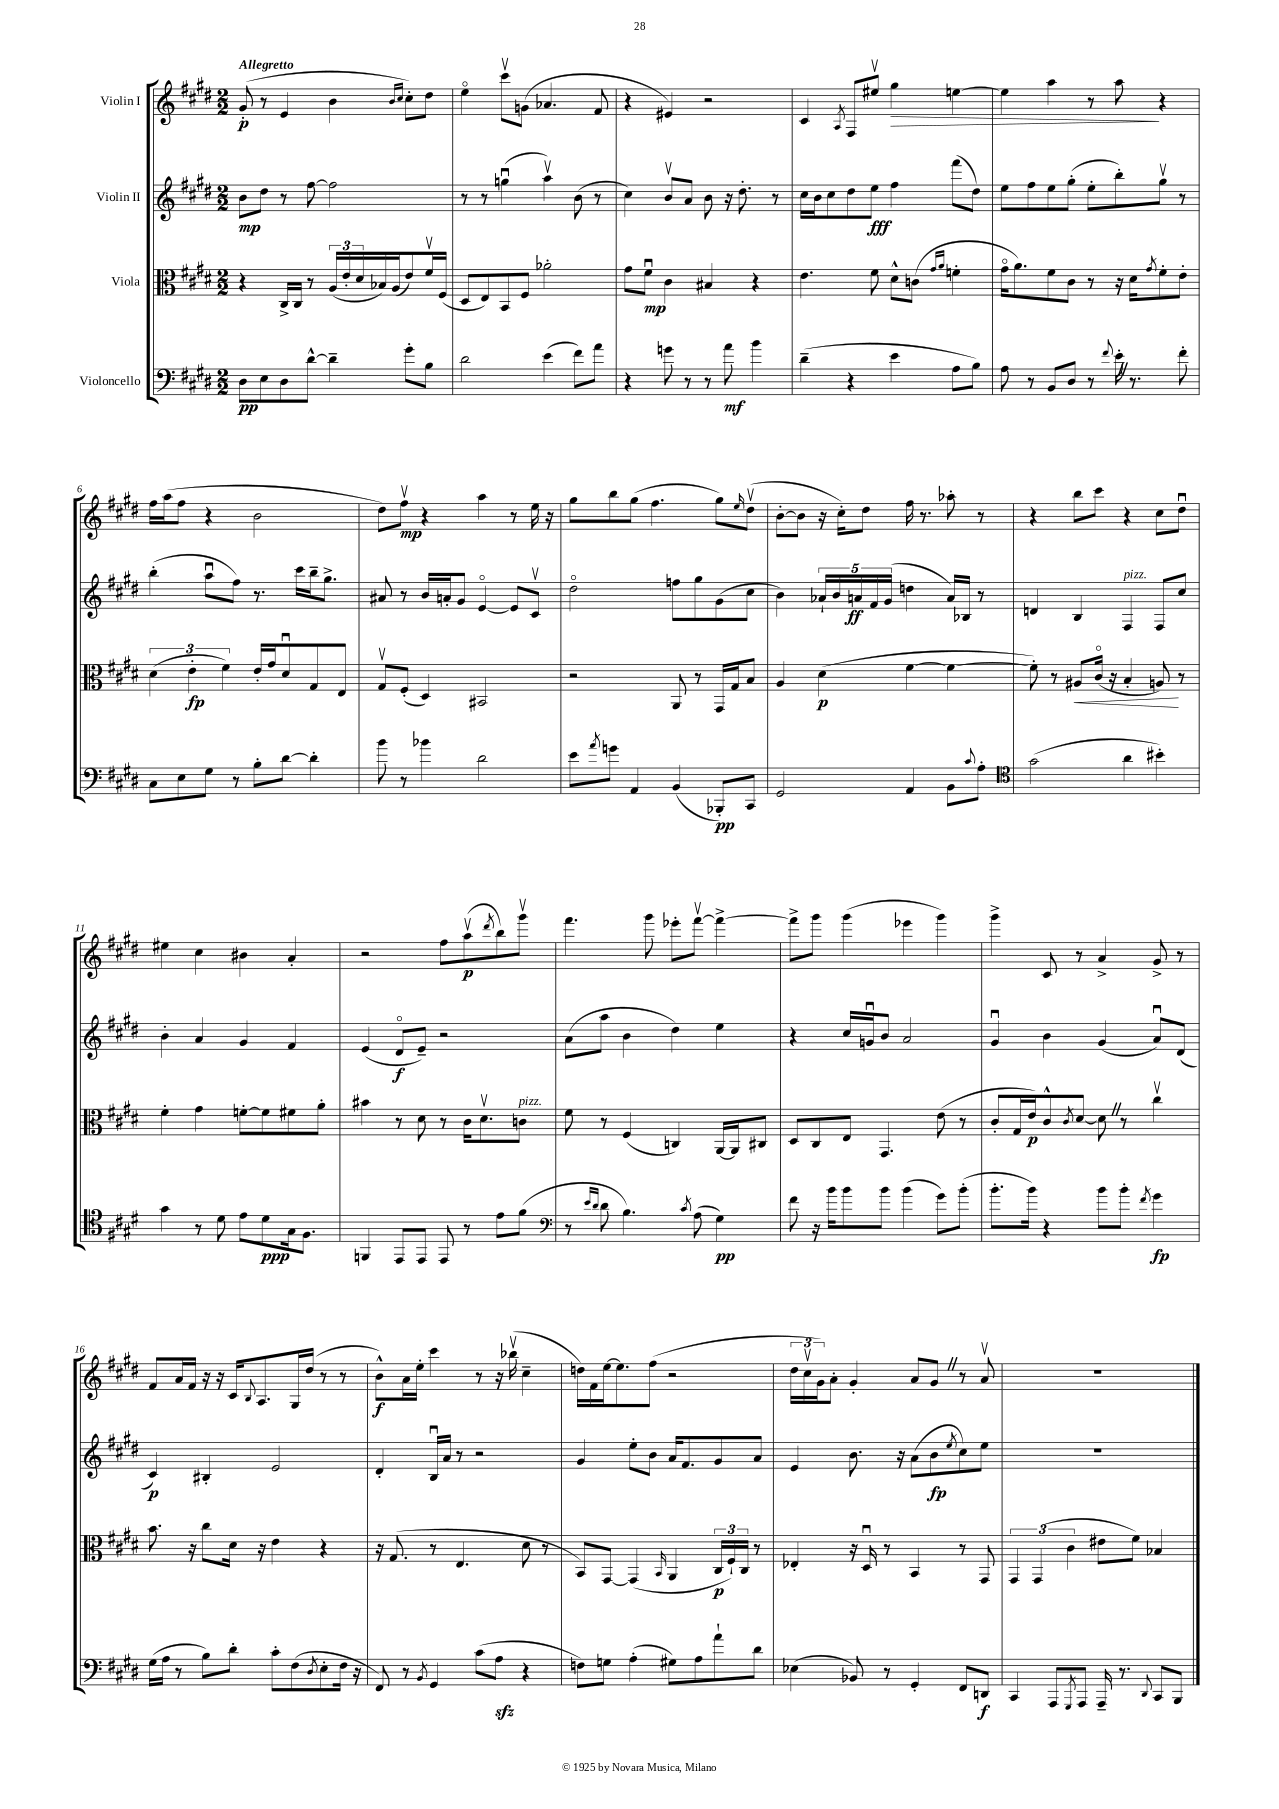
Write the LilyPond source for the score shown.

<<
\new StaffGroup <<
\new Staff = "s0" \with { instrumentName = "Violin I" } {
    \clef treble \key e \major \numericTimeSignature \time 2/2 \tempo "Allegretto"
    gis'8-.\p( r8 e'4 b'4 \grace { b'16 cis''16 } cis''8-.) dis''8 |
    e''4\flageolet cis'''8\upbow g'8( aes'4. fis'8 |
    r4 eis'4) r2 |
    cis'4 \acciaccatura { a8 } fis8 eis''8\upbow gis''4\> e''4~ |
    e''4 a''4 r8 a''8\! r4 |
    fis''16 a''16( fis''8 r4 b'2 |
    dis''8) fis''8\upbow\mp r4 a''4 r8 e''16 r16 |
    gis''8 b''8 gis''8( fis''4. gis''8) \grace { e''16 } dis''8\upbow( |
    b'8~-. b'8 r16 cis''16-.) dis''8 fis''16 r8. aes''8-. r8 |
    r4 b''8 cis'''8 r4 cis''8 dis''8\downbow |
    eis''4 cis''4 bis'4 a'4-. |
    r2 fis''8 a''8\upbow\p( \acciaccatura { dis'''8 } b''8) gis'''8\upbow |
    fis'''4. gis'''8 ees'''8-. fis'''8~\upbow fis'''4~-> |
    fis'''8-> gis'''8 gis'''4( ees'''4 gis'''4) |
    gis'''4-> cis'8 r8 a'4-> gis'8-> r8 |
    fis'8 a'16 fis'16 r16 r16 cis'16 \appoggiatura { b8 } a8. gis16 dis''16( r8 r8 |
    b'8-^\f) a'16 e''16-. cis'''4 r8 r16 bes''16\upbow( cis''4-- |
    d''16) fis'16 e''16~ e''8. fis''8( r2 |
    \tuplet 3/2 { dis''16 cis''16\upbow gis'16) } a'8-. gis'4-. a'8 gis'8 \once \override BreathingSign.text = \markup { \musicglyph "scripts.caesura.straight" } \breathe r8 a'8\upbow |
    R1 \bar "|." |
}
\new Staff = "s1" \with { instrumentName = "Violin II" } {
    \clef treble \key e \major \numericTimeSignature \time 2/2
    b'8\mp dis''8 r8 fis''8~ fis''2 |
    r8 r8 g''4\downbow( a''4\upbow) b'8( r8 |
    cis''4) b'8\upbow a'8 b'8 r16 dis''8.-. r8 |
    cis''16 b'16 cis''8 dis''8 e''8\fff fis''4 fis'''8( dis''8) |
    e''8 fis''8 e''8 gis''8-.( e''8-. b''8-.) gis''8\upbow r8 |
    b''4-.( a''8\downbow fis''8) r8. cis'''16 b''16-- gis''8.-> |
    ais'8 r8 b'16 a'16-. gis'8 e'4~\flageolet e'8 cis'8\upbow |
    dis''2\flageolet f''8 gis''8 gis'8( cis''8 |
    b'4) \tuplet 5/4 { aes'16-! b'16 a'16\ff fis'16 gis'16( } d''4 a'16) bes16 r8 |
    d'4 b4 fis4^\markup { \italic "pizz." } fis8 cis''8 |
    b'4-. a'4 gis'4 fis'4 |
    e'4( dis'8\flageolet\f e'8--) r2 |
    a'8( a''8 b'4 dis''4) e''4 |
    r4 cis''16 g'16\downbow b'8 a'2 |
    gis'4\downbow b'4 gis'4( a'8\downbow) dis'8( |
    cis'4\p) bis4-. e'2 |
    dis'4-. b16\downbow a'16 r8 r2 |
    gis'4 e''8-. b'8 a'16 fis'8. gis'8 a'8 |
    e'4 b'8. r16 a'8( b'8\fp \acciaccatura { e''8 } cis''8) e''8 |
    R1 \bar "|." |
}
\new Staff = "s2" \with { instrumentName = "Viola" } {
    \clef alto \key e \major \numericTimeSignature \time 2/2
    r4 cis16-> cis16 r8 \tuplet 3/2 { a16( e'16-. dis'16 } bes16) a16( e'8) fis'16\upbow fis16( |
    dis8 e8) b,8 fis8 aes'2-. |
    gis'8 fis'8\downbow\mp cis'4 bis4 r4 |
    e'4. fis'8 dis'8-^ c'8( \grace { gis'16 a'16 } f'4-. |
    gis'16\flageolet a'8.) fis'8 cis'8 r8 r16 dis'16 \acciaccatura { gis'8 } fis'8-. e'8-. |
    \tuplet 3/2 { dis'4( e'4-.\fp fis'4) } e'16-. gis'16 dis'8\downbow gis8 e8 |
    gis8\upbow fis8-.( dis4) bis,2 |
    r2 a,8 r8 gis,16 gis16 b8 |
    a4 dis'4\p( fis'4~ fis'4~ |
    fis'8-.) r8 ais8\< cis'16\flageolet( r16 b4-. a8\!) r8 |
    fis'4-. gis'4 f'8~-. f'8 fis'8 a'8-. |
    bis'4 r8 dis'8 r8 cis'16 dis'8.\upbow c'8^\markup { \italic "pizz." } |
    fis'8 r8 fis4( c4) a,16~ a,16 cis8 |
    dis8 cis8 e8 gis,4. e'8( r8 |
    cis'8-. gis16 e'16\p) cis'8-^ \acciaccatura { cis'8 } dis'8~ dis'8 \once \override BreathingSign.text = \markup { \musicglyph "scripts.caesura.straight" } \breathe r8 cis''4\upbow |
    b'8. r16 cis''8 dis'16 r16 e'4 r4 |
    r16 gis8.( r8 e4. dis'8 r8 |
    b,8) gis,8~ gis,4( \grace { b,16 } a,4 \tuplet 3/2 { cis16\p fis16-!) cis16 } r8 |
    ees4-. r16 dis16\downbow r8 b,4 r8 gis,8 |
    \tuplet 3/2 { gis,4 gis,4( cis'4 } eis'8 fis'8) bes4 \bar "|." |
}
\new Staff = "s3" \with { instrumentName = "Violoncello" } {
    \clef bass \key e \major \numericTimeSignature \time 2/2
    dis8\pp e8 dis8 dis'8~-^ dis'4-- gis'8-. b8 |
    dis'2 e'4( fis'8) a'8 |
    r4 g'8 r8 r8 a'8\mf b'4 |
    dis'4--( r4 e'4 a8 b8) |
    a8 r8 b,8 dis8 r8 \appoggiatura { fis'8 } e'16-. \once \override BreathingSign.text = \markup { \musicglyph "scripts.caesura.straight" } \breathe r8. fis'8-. |
    cis8 e8 gis8 r8 b8-. dis'8~ dis'4-. |
    b'8 r8 bes'4 dis'2 |
    e'8 \acciaccatura { a'8 } g'8 a,4 b,4( bes,,8-.\pp) cis,8 |
    gis,2 a,4 b,8 \appoggiatura { cis'8 } a8-. |
    \clef tenor gis'2( a'4 bis'4-.) |
    gis'4 r8 dis'8 e'8 dis'8\ppp gis16 fis8. |
    f,4 e,8 e,8 e,8 r8 e'8 fis'8( |
    \clef bass r8 \grace { e'16 dis'16 } dis'8 b4.) \acciaccatura { cis'8 } a8( gis4\pp) |
    fis'8 r16 b'16 b'8 b'8 b'4( gis'8) b'8-.( |
    b'8.-. b'16) r4 b'8 b'8-. \acciaccatura { fis'8 } gis'4\fp |
    gis16( a16 r8 b8) dis'8-. cis'8-. fis8( \acciaccatura { dis8 } e8-. fis16 r16 |
    fis,8) r8 \acciaccatura { b,8 } gis,4 cis'8( a8\sfz r4 |
    f8) g8 a4-.( gis8) a8 a'8-! dis'8 |
    ees4( bes,8) r8 gis,4-. fis,8 d,8\f |
    cis,4 a,,8 \acciaccatura { gis,,8 } a,,8 a,,16-- r8. \appoggiatura { dis,8 } cis,8 b,,8 \bar "|." |
}
>>
>>
